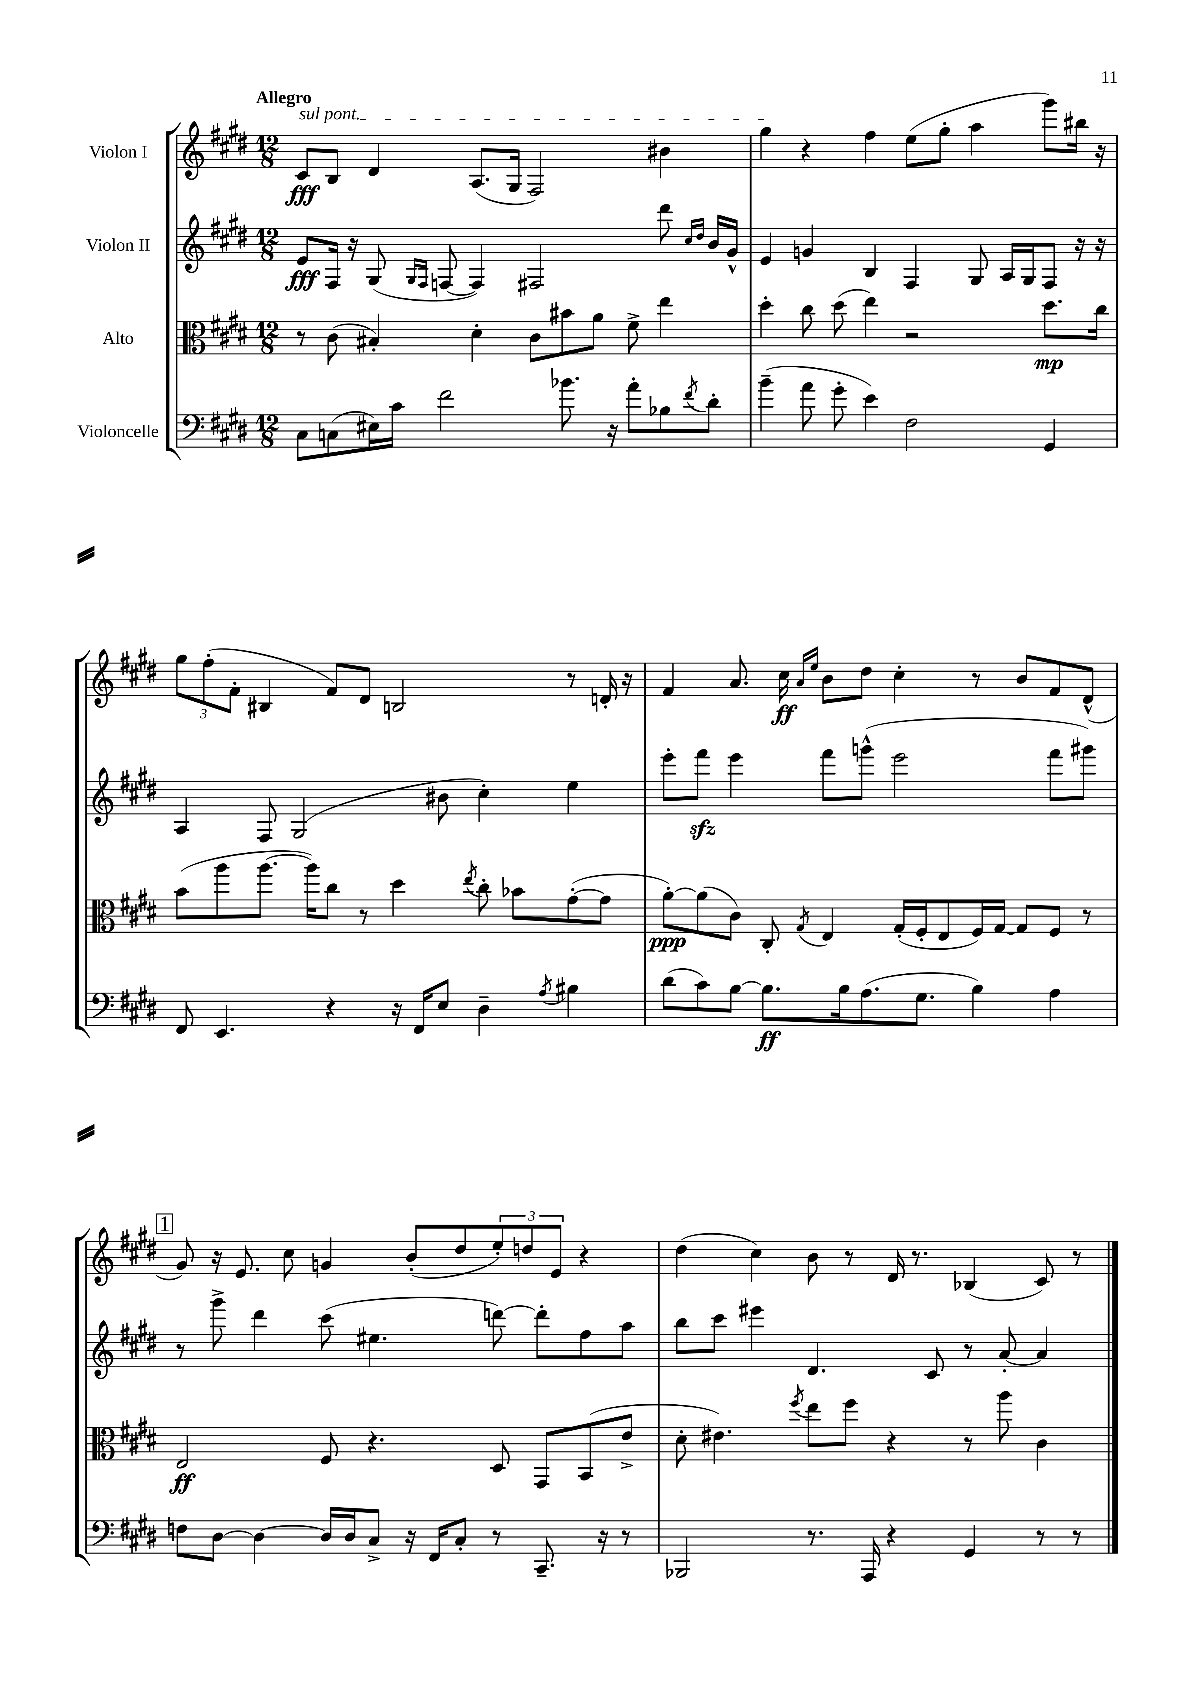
<<
\new StaffGroup <<
\new Staff = "s0" \with { instrumentName = "Violon I" } {
    \clef treble \key e \major \numericTimeSignature \time 12/8 \tempo "Allegro"
    \once \override TextSpanner.bound-details.left.text = \markup { \italic "sul pont." } cis'8\fff\startTextSpan b8 dis'4 a8.( gis16 fis2) bis'4 |
    gis''4\stopTextSpan r4 fis''4 e''8( gis''8-. a''4 gis'''8) bis''16 r16 |
    \tuplet 3/2 { gis''8 fis''8-.( fis'8-. } bis4 fis'8) dis'8 b2 r8 d'16-. r16 |
    fis'4 a'8. cis''16\ff \grace { a'16 e''16 } b'8 dis''8 cis''4-. r8 b'8 fis'8 dis'8-^( |
    \mark \markup { \box "1" } gis'8) r16 e'8. cis''8 g'4 b'8-.( dis''8 \tuplet 3/2 { e''8-.) d''8 e'8 } r4 |
    dis''4( cis''4) b'8 r8 dis'16 r8. bes4( cis'8) r8 \bar "|." |
}
\new Staff = "s1" \with { instrumentName = "Violon II" } {
    \clef treble \key e \major \numericTimeSignature \time 12/8
    e'8\fff fis16 r16 gis8( \grace { gis16 fis16 } f8~ f4) fis2 dis'''8 \grace { cis''16 dis''16 } b'16 gis'16-^ |
    e'4 g'4 b4 fis4 gis8 a16 gis16 fis8 r16 r16 |
    a4 fis8 gis2( bis'8 cis''4-.) e''4 |
    e'''8-. fis'''8\sfz e'''4 fis'''8 g'''8-^( e'''2 fis'''8 gis'''8) |
    \mark \markup { \box "1" } r8 gis'''8-> dis'''4 cis'''8( eis''4. d'''8~) d'''8-. fis''8 a''8 |
    b''8 cis'''8 eis'''4 dis'4. cis'8 r8 a'8~-. a'4 \bar "|." |
}
\new Staff = "s2" \with { instrumentName = "Alto" } {
    \clef alto \key e \major \numericTimeSignature \time 12/8
    r8 cis'8( bis4-.) dis'4-. cis'8 bis'8 a'8 fis'8-> e''4 |
    dis''4-. cis''8 dis''8( e''4) r2 dis''8.\mp cis''16 |
    b'8( a''8 a''8.~ a''16) cis''8 r8 dis''4 \acciaccatura { e''8 } cis''8-. bes'8 gis'8~-.( gis'8 |
    a'8~-.\ppp) a'8( cis'8) cis8-. \acciaccatura { gis8 } e4 gis16-.( fis16-. e8 fis16) gis16~ gis8 fis8 r8 |
    \mark \markup { \box "1" } e2\ff fis8 r4. dis8 gis,8 b,8( e'8-> |
    dis'8-. eis'4.) \acciaccatura { fis''8 } e''8 fis''8 r4 r8 a''8 cis'4 \bar "|." |
}
\new Staff = "s3" \with { instrumentName = "Violoncelle" } {
    \clef bass \key e \major \numericTimeSignature \time 12/8
    cis8 c8( eis16) cis'16 fis'2 bes'8. r16 a'8-. bes8 \acciaccatura { fis'8 } dis'8-. |
    b'4--( a'8 gis'8-. e'4) fis2 gis,4 |
    fis,8 e,4. r4 r16 fis,16 e8 dis4-- \acciaccatura { a8 } bis4 |
    dis'8( cis'8) b8~ b8.\ff b16 a8.( gis8. b4) a4 |
    \mark \markup { \box "1" } f8 dis8~ dis4~ dis16 dis16 cis8-> r16 fis,16 cis8-. r8 cis,8.-- r16 r8 |
    bes,,2 r8. a,,16 r4 gis,4 r8 r8 \bar "|." |
}
>>
>>
\layout { \context { \Score \remove "Bar_number_engraver" } }
